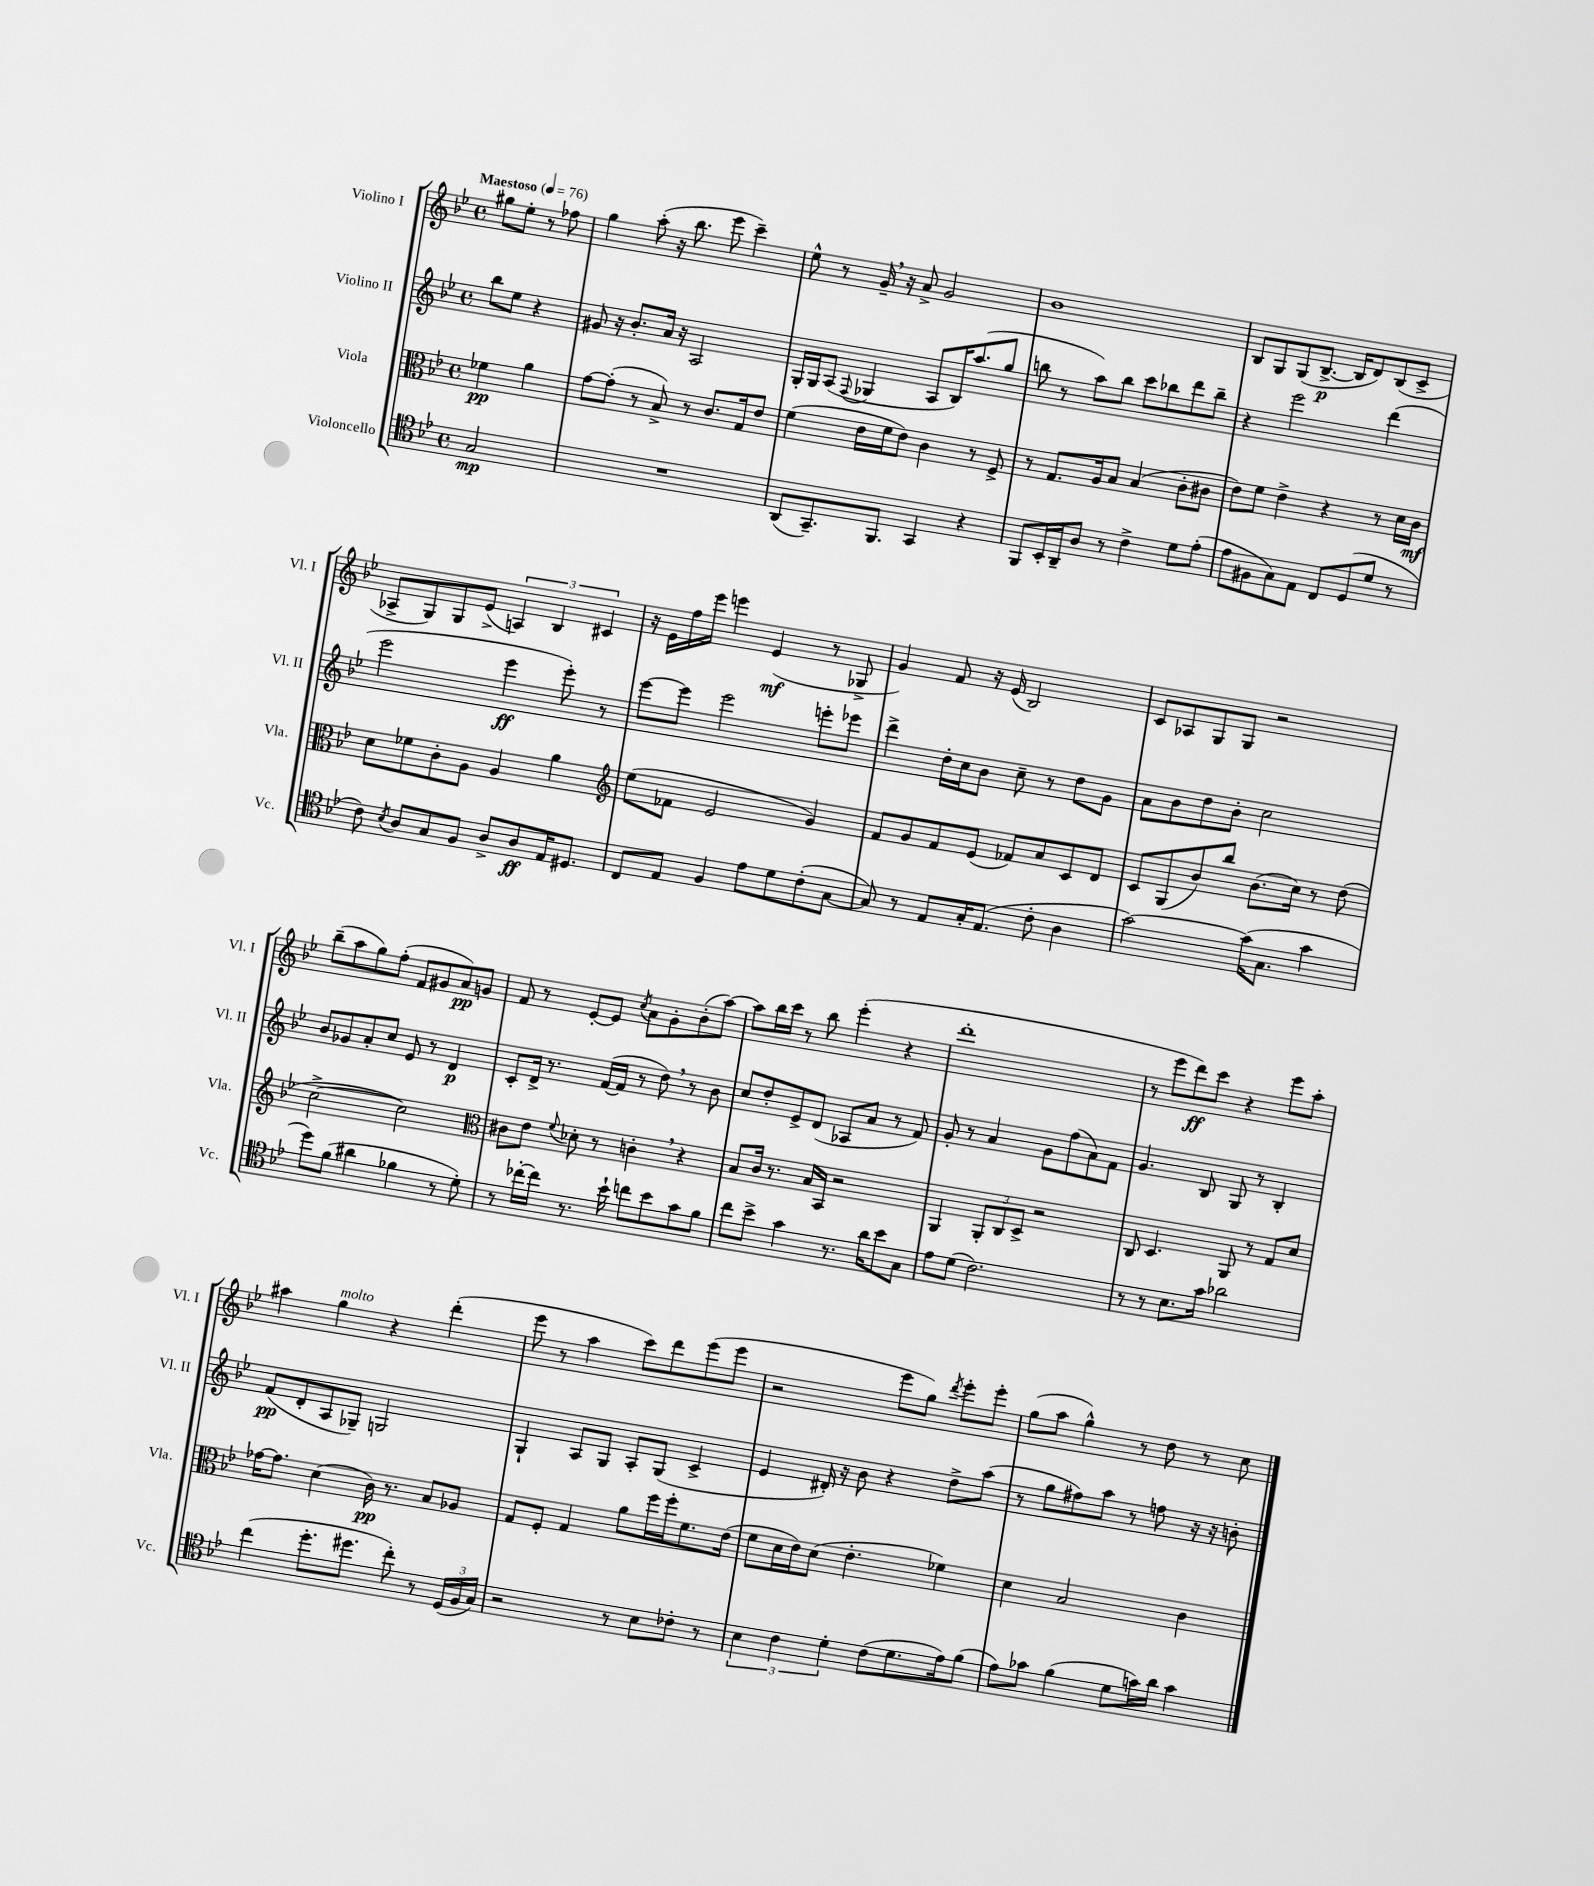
<<
\new StaffGroup <<
\new Staff = "s0" \with { instrumentName = "Violino I" shortInstrumentName = "Vl. I" } {
    \clef treble \key bes \major \defaultTimeSignature \time 4/4 \partial 2 \tempo "Maestoso" 4 = 76
    \autoBeamOff gis''8[ ees''8]-. r8 fes''8 |
    g''4 a''8-.( r16 bes''8. ees'''8 c'''4--) |
    ees''8-^ r8 g'16-- \breathe r16 a'8-> g'2 |
    bes'1 |
    bes8[ g8 g8( bes8.]~->\p bes16[ d'8) bes8( c'8]-> |
    aes8[-> g8) g8 ees'8]->( \tuplet 3/2 { a4) bes4 cis'4 } |
    r16 ees'16[ f''16 ees'''16] e'''4 ees'4\mf( r8 ges8-> |
    g'4) f'8 r16 ees'16( bes2) |
    c'8[ aes8 g8 g8] r2 |
    bes''8[--( a''8 g''8) f''8]-.( f'8[ gis'8 a'8\pp) g'8] |
    f'8 r8 ees'8[~-. ees'8] \acciaccatura { c''8 } a'8[ g'8-. bes'8-.( a''8]~) |
    a''8[ bes''16 c'''16] r8 bes''8 ees'''4-.( r4 |
    d'''1-. |
    r8 ees'''8[ d'''8\ff) c'''8] r4 ees'''8[ a''8]-. |
    ais''4 g''4^\markup { \italic "molto" } r4 d'''4-.( |
    ees'''8 r8 a''4 c'''8[) d'''8 ees'''8( ees'''8] |
    r2 ees'''8[ g''8]) \acciaccatura { d'''8 } ees'''8[-. ees'''8]-. |
    g''8[( a''8] g''4-^) r8 d''8 r8 c''8 \bar "|." |
}
\new Staff = "s1" \with { instrumentName = "Violino II" shortInstrumentName = "Vl. II" } {
    \clef treble \key bes \major \defaultTimeSignature \time 4/4 \partial 2
    \autoBeamOff bes''8[ ees''8] r4 |
    gis'8 r16 bes'8.[-. a'16] r16 a2 |
    g16[-. g16 a8]( \appoggiatura { f8 } ges4 a8[ bes16) a''8.( g''8] |
    b''8 r8 a''8[) b''8] c'''8[ bes''8 d'''8 bes''8]-- |
    r4 ees'''2 d'''4( |
    ees'''2 ees'''4\ff ees'''8-.) r8 |
    ees'''8[~ ees'''8] ees'''2 e'''8[-. ees'''8] |
    d'''4-> d''16[-. c''16 bes'8] c''8-- r8 d''8[ g'8] |
    a'8[ bes'8 d''8 bes'8]-. c''2 |
    bes'8[ ges'8 a'8-. c''8] ees'8 r8 d'4\p |
    c'8[-. d'16]-> r8. f'16[~( f'16] r8 d''8) \breathe r8 bes'8 |
    c''8[ d''8-. ees'8-> d'8]( aes8[ a'8] r8 f'8) |
    g'8-. r8 a'4 g'8[ f''8( a'8) f'8] |
    g'4. bes8 g8 r8 bes4-. |
    f'8[\pp( d'8-. a8 ges8]--) g2 |
    g4-! a8[ g8] a8[-. g8]( c'4-> |
    ees'4 dis'16-.) r16 bes'8 r4 d''8[-> a''8]( |
    r8 g''8[ fis''8) a''8] r8 f''8 r16 r16 b'8-. \bar "|." |
}
\new Staff = "s2" \with { instrumentName = "Viola" shortInstrumentName = "Vla." } {
    \clef alto \key bes \major \defaultTimeSignature \time 4/4 \partial 2
    \autoBeamOff fes'4\pp a'4 |
    g'8[~ g'8]-.( r8 bes8->) r8 c'8.[ g16 ees'8] |
    f'4( ees'16[ f'16 ees'8]) c'4 r8 f8-> |
    r8 g8.[ a16 bes8] bes4( c'8[-. cis'8] |
    ees'8[) f'8] ees'4-> r4 r8 d'16[ c'16]\mf |
    d'8[ fes'8 c'8-. a8] a4 a'4 |
    \clef treble ees''8[( fes'8] ees'2 g'4) |
    f'8[ g'8 f'8 ees'8]( fes'8[) a'8 c'8 d'8] |
    c'8[ g8( bes'8) bes''8] bes'8.[( c''16]) r8 d''8( |
    c''2~-> c''2) |
    \clef alto cis'8[ ees'8] \appoggiatura { f'8 } des'8-. r8 c'4-. \breathe r4 |
    bes8[ c'16] r8. bes16[ bes,16] r2 |
    a,4 \tuplet 3/2 { a,8[-. c8 d8]-> } r2 |
    c8 d4. a,8 r8 g8[ d'8] |
    ges'16[~ ges'8.] d'4( c'16\pp) r8. bes8[ aes8] |
    g8[ f8]-. g4 a'8[ f''16 f''16-. f'8. ees'16]( |
    f'8[ d'16 ees'16) d'8]( ees'4.-. fes'4) |
    d'4 bes2 c'4 \bar "|." |
}
\new Staff = "s3" \with { instrumentName = "Violoncello" shortInstrumentName = "Vc." } {
    \clef tenor \key bes \major \defaultTimeSignature \time 4/4 \partial 2
    \autoBeamOff g2\mp |
    R1 |
    a,8[( g,8.--) f,8.] g,4 r4 |
    f,8[ bes,16-. a,16-- a8] r8 c'4-> d'8[ ees'8]-.( |
    ees'8[ fis8 g8) ees8] c8[ d8( d'8] r8 |
    c'8) \acciaccatura { bes8 } a8[ g8 f8] a8[-> a8\ff ees16 dis8.] |
    c8[ ees8] f4 ees'8[ d'8 c'8-.( g8]~ |
    g8) r8 ees8[ g16-. ees8.]( c'8-. a4 |
    g'2~) g'16[( g8.] g'4 |
    d''8[) f'8]( ais'4 fes'4 r8 d'8-.) |
    r8 ces''16[~-. ces''16] r8. bes'16-! c''8[ bes'8 g'8 f'8] |
    c''8[ bes'8]-> g'4 r8. a'16[ bes'8 g8] |
    ees'8[ d'8]( c'2.) |
    r8 r8 bes8.[ g'16] aes'2 |
    c''4( d''8.[-. dis''8.] c''8-.) r8 \tuplet 3/2 { d16[( f16 g16]) } |
    r2 r8 bes8[ ces'8]-. r8 |
    \tuplet 3/2 { bes4 c'4 d'4-. } c'8[( d'8. ees'16) f'8]( |
    ees'8[) ges'8] f'4( d'8[ g'16) a'16] g'4 \bar "|." |
}
>>
>>
\layout { \context { \Score \remove "Bar_number_engraver" } }
